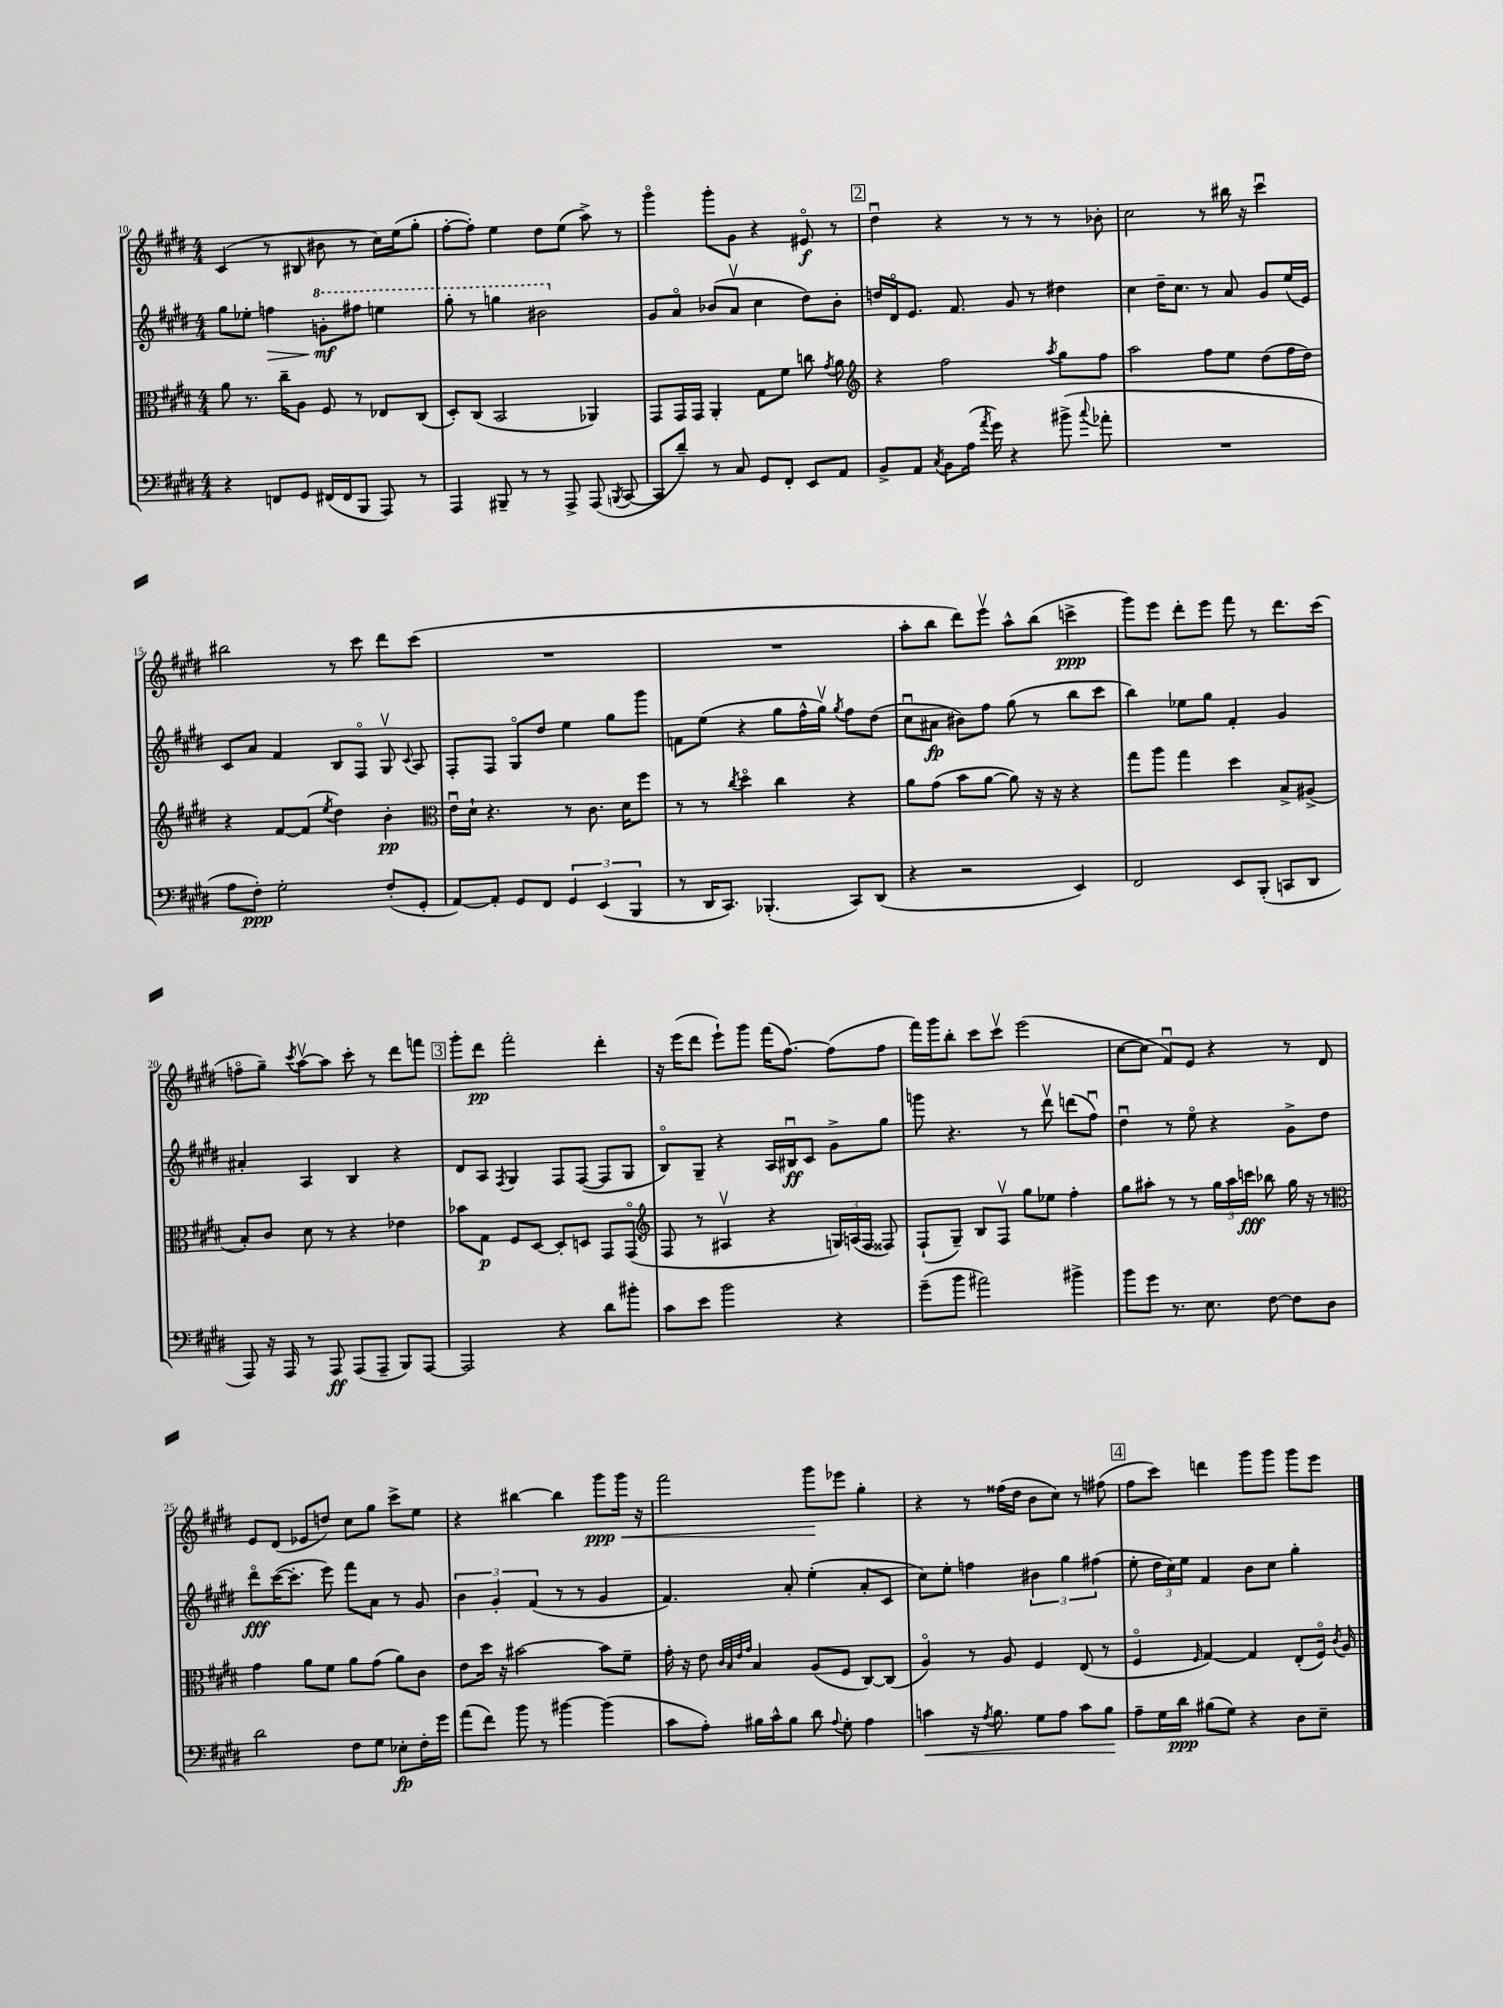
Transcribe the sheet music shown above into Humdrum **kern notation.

**kern	**kern	**kern	**kern
*staff4	*staff3	*staff2	*staff1
*clefF4	*clefC3	*clefG2	*clefG2
*k[f#c#g#d#]	*k[f#c#g#d#]	*k[f#c#g#d#]	*k[f#c#g#d#]
*M4/4	*M4/4	*M4/4	*M4/4
4r	8a	8gg#	(4c#
.	8.r	8ee-'	.
8FF	.	4ff	8r
.	16cc#~	.	.
8GG#	8A	.	8B#
(16FF#	8F#	8gg'	8b#
16FF#	.	.	.
8BBB	8r	8fff#	8r
8AAA)	8E-	4eee	16cc#)
.	.	.	(16ee
8r	(8C#	.	8gg#'
=	=	=	=
4AAA	8D#')	8ggg#'	[8ff#'
.	(8C#	8r	8ff#'])
8BBB#~	2BB	4ggg	4ee
8r	.	.	.
8r	.	2bb#	8dd#
8AAA^	.	.	(8ee
(8AAA	4AA-)	.	8aa^)
8qBBB	.	.	.
[8CC#	.	.	8r
=	=	=	=
8CC#]	8GG#	8g#	4ggg#o
8d#~)	16GG#	8ao	.
.	16GG#	.	.
8r	4AA'	(8b-	8ggg#'
8C#	.	8av	8g#
8GG#	8G#	4cc#	4r
8FF#'	8f#	.	.
8EE	8cc	8dd#)	8e#o
.	8qg#	.	.
8AA	8a	8b-'	8r
=	=	=	=
*	*clefG2	*	*
8BB^	4r	16dd	4dd#u
.	.	16d#o	.
8AA	.	8.e	.
8qC#	.	.	.
8BB	2ff#	.	4r
.	.	8.f#	.
(16A	.	.	.
8qa	.	.	.
16g#)	.	.	.
4r	.	8g#	8r
.	.	8r	8r
.	8qaa	.	.
(8b#^	8gg#	4dd#	8r
8qqcc#	.	.	.
8a-'	8ff#	.	8b-'
=	=	=	=
1r	2aa	4cc#	2cc#
.	.	16dd#~	.
.	.	8.cc#	.
.	8ff#	8r	8r
.	8ee	8a	16bb#
.	.	.	16r
.	(8dd#	8g#	4ccc#u
.	16ff#	(16ee	.
.	16dd#)	16e)	.
=	=	=	=
8A	4r	8c#	2bb#
8F#')	.	8a	.
2G#'	[8f#	4f#	.
.	(8f#]	.	.
.	8qee	.	.
.	4dd#)	8B	8r
.	.	8F#o	8ccc#
(8F#'	4b'	8G#v	8ddd#
.	.	8qqc#	.
8GG#'	.	8A	(8ccc#
=	=	=	=
*	*clefC3	*	*
[8AA)	16eu	8F#'	1r
.	16d#`	.	.
8AA']	4.r	8F#	.
8GG#	.	8G#o	.
8FF#	.	8dd#	.
6GG#	8r	4ee	.
.	8.c#	.	.
(6EE	.	.	.
.	.	8gg#	.
.	16d#	.	.
6BBB	.	.	.
.	8ff#	8ggg#	.
=	=	=	=
8r	8r	8f	1r
16DD#	8r	(8ee	.
8.CC#)	.	.	.
.	8qcc#	.	.
.	4dd#o	4r	.
(4.BBB-'	.	.	.
.	4cc#	8gg#	.
.	.	16ff#^^	.
.	.	16gg#v)	.
.	.	8qgg#	.
8CC#)	4r	8ff#	.
(8DD#	.	(8dd#	.
=	=	=	=
4r	8a	8cc#u	8aa'
.	(8g#	8a#	8bb
2r	8b	8b#)	8ddd#)
.	[8a	8ff#	8eeev
.	8a])	(8gg#	8aa^^
.	16r	8r	(8bb
.	16r	.	.
4EE)	4r	8bb	4ccc^
.	.	8ccc#	.
=	=	=	=
2FF#	8gg#	4bb)	8ggg#)
.	8aa	.	8eee
.	4gg#	8ee-	8ddd#'
.	.	8gg#	8eee
8EE	4dd#	4f#'	8fff#
(8BBB'	.	.	8r
8CC	8B^	4g#	8.ddd#
8DD#	(8A#^	.	.
.	.	.	(16ccc#
=	=	=	=
8AAA)	8B')	4a#'	8ffo
16r	8c#	.	8gg#~)
16AAA	.	.	.
.	.	.	8qccc#
8r	8d#	4A	[8aav
8AAA	8r	.	8aa]
(8AAA	4r	4B	8ccc#'
8AAA~	.	.	8r
8BBB)	4e-	4r	8ddd#
[8AAA	.	.	8fff
=	=	=	=
2AAA]	8b-	8d#	8ggg#'
.	8G#	8A	8ddd#
.	.	8qF#	.
.	8F#	4G#	2fff#'
.	[8D#	.	.
4r	8D#']	8F#	.
.	8D	([8F#	.
8d#	8GG#	8F#]	4ddd#'
8b#'	(8GG#o	8G#	.
=	=	=	=
*	*clefG2	*	*
8c#	8F#	8Bo)	16r
.	.	.	(16eee
8e	8r	8G#~	8ddd#
2b	4A#v	4r	8eee`)
.	.	.	8ggg#
.	4r	16A	(16fff#
.	.	16B#u	[8.ff#)
.	.	8c#	.
4r	24G)	8g#^	(8ff#]
.	(24A	.	.
.	24F#	.	.
.	8F##)	8gg#	8ff#
=	=	=	=
(8g#~	(8F#`	8ggg	16fff#)
.	.	.	16ggg#
8b	8G#~)	4.r	8bb'
2a#)	8B	.	8ccc#
.	8F#v	.	8ccc#v
.	8gg#	8r	(2eee
.	8ee-	8ddd#v	.
4b#^	4ff#'	(8ddd	.
.	.	8ff#u)	.
=	=	=	=
8b	8gg#	4dd#u	[8cc#
8g#	8aa#'	.	8cc#]
8.r	8r	8r	8f#u)
.	8r	8eeo	8e
8.E	.	.	.
.	24gg#	4r	4r
.	24aa#	.	.
.	24ccc	.	.
[8F#	8bb-	.	.
8F#]	16gg#	8g#^	8r
.	16r	.	.
8D#	8r	8dd#	8d#
=	=	=	=
*	*clefC3	*	*
2d#	4g#	8ddd#o	8e
.	.	([16ccc#	(8d#
.	.	8.ccc#']	.
.	8a	.	8e-
.	8f#	8eee)	8dd)
8F#	8a	8fff#	8cc#
8G#	(8g#	8a	8gg#
8E-'	8a)	8r	8ccc#^
16F#'	8c#	8g#	8ee
16g#	.	.	.
=	=	=	=
(8a	8e	6b	4r
8f#)	16dd#	.	.
.	.	6g#'	.
.	16r	.	.
8b	[2b#	.	[4bb#
.	.	(6f#	.
8r	.	.	.
[4b#	.	8r	4bb#]
.	.	8r	.
(4b#]	8b#]	4g#	8ggg#
.	8f#~	.	16ggg#
.	.	.	16r
=	=	=	=
8c#	16g#'	4.f#)	2fff#
.	16r	.	.
8A')	8e	.	.
.	32qqc#	.	.
.	32qqB	.	.
.	32qqe	.	.
.	32qqg#	.	.
16B#	4B	.	.
16c#^^	.	.	.
8B#	.	8a'	.
8d#	(8A	(4ee'	8ggg#
8qqA	.	.	.
8G#'	8F#	.	8eee-
4A	[8C#)	8a'	4gg#'
.	(8C#]	8c#	.
=	=	=	=
4c	4Ao)	8cc#)	4r
.	.	8ee'	.
16r	8r	4ff	8r
8qA	.	.	.
8.B	.	.	.
.	8A	.	(16ff##
.	.	.	16dd#
8G#	4F#	6b#	8b
8A	.	.	8cc#)
.	.	6gg#	.
8c	(8E	.	8r
.	.	(6ff#	.
8B	8r	.	(8ff#
=	=	=	=
8A~	4F#o	8ee'	8ff#
16G#	.	24dd#	8ccc#)
.	.	24cc#)	.
16d#	.	.	.
.	.	24ee	.
.	16qqF#	.	.
(8B#	[4G#)	4f#	4ddd
8G#)	.	.	.
4r	4G#]	8b	8ggg#
.	.	8cc#	8ggg#
8D#	(8E'	4gg#'	8ggg#
8E~	16F#o)	.	8eee
.	8qc#	.	.
.	16A	.	.
==	==	==	==
*-	*-	*-	*-
